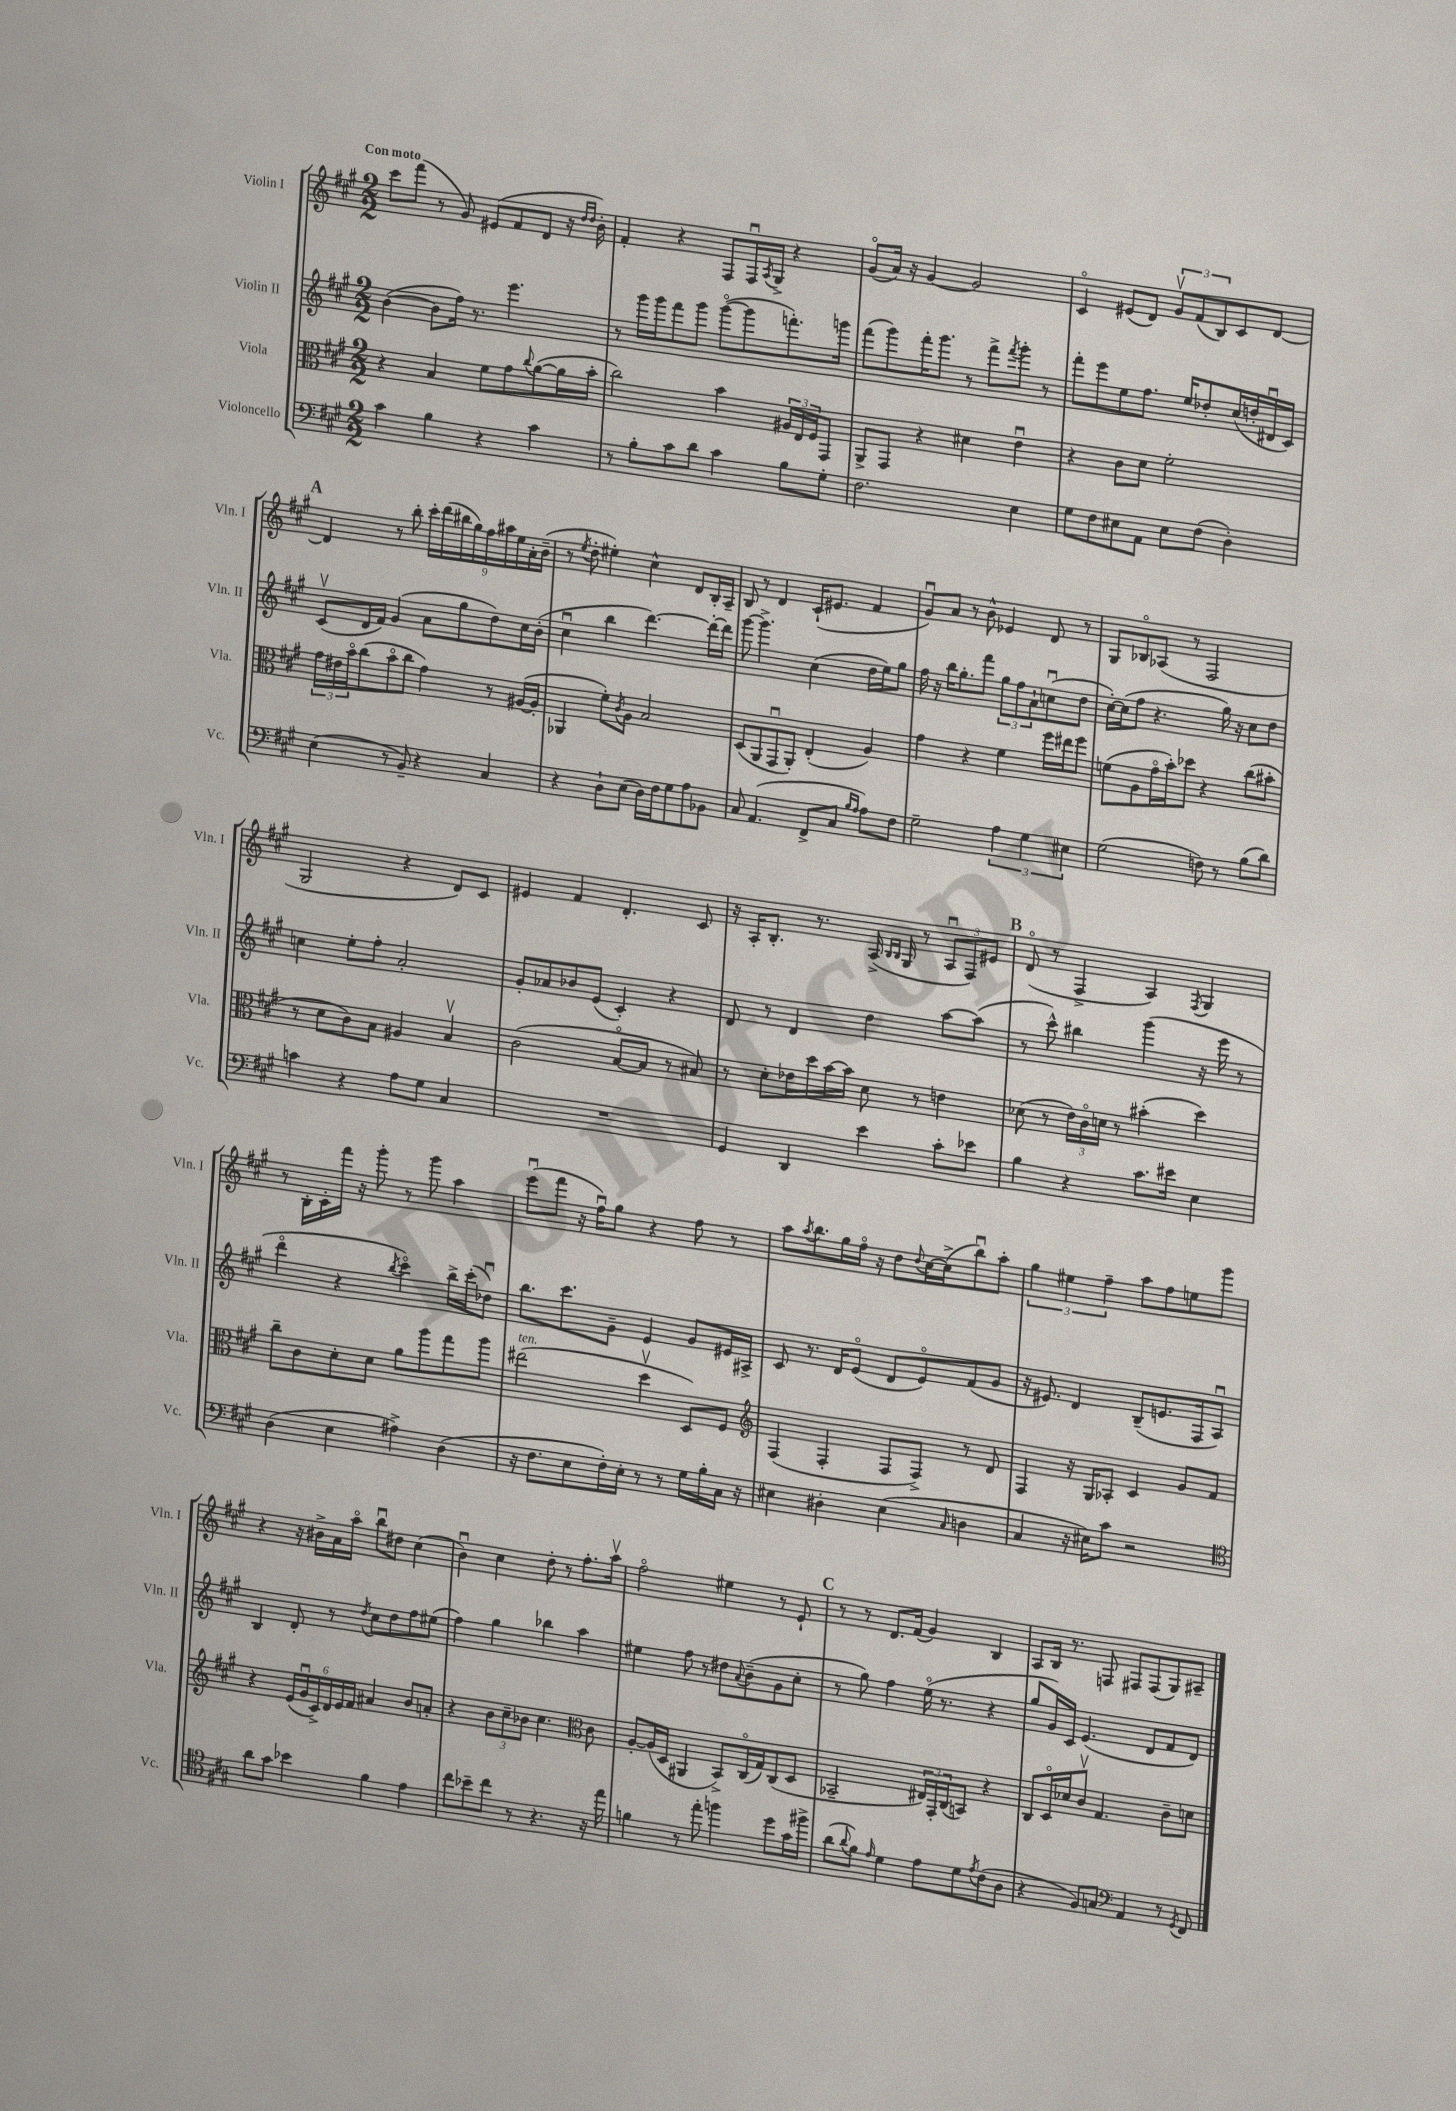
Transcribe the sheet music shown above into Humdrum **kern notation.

**kern	**kern	**kern	**kern
*part4	*part3	*part2	*part1
*staff4	*staff3	*staff2	*staff1
*I"Violoncello	*I"Viola	*I"Violin II	*I"Violin I
*I'Vc.	*I'Vla.	*I'Vln. II	*I'Vln. I
*clefF4	*clefC3	*clefG2	*clefG2
*k[f#c#g#]	*k[f#c#g#]	*k[f#c#g#]	*k[f#c#g#]
*M2/2	*M2/2	*M2/2	*M2/2
=1	=1	=1	=1
!	!	!	!LO:TX:a:B:t=Con moto
4c#\	4r	([4b\	8ccc#\L
.	.	.	(8fff#\J
4B\	4B/	8b\L]	8r
.	.	16ff#\Jk)	8g#/)
.	.	8.r	.
4r	8f#\L	.	(8e#X/L
.	8g#\	4.eee\	8f#/
.	8qqcc#/	.	.
4c#\	([8a\	.	8d/J
.	16a\L]	.	16r
.	.	.	16qqdd/LL
.	.	.	16qqdd/JJ
.	16b'\JJ	.	16b'\)
=2	=2	=2	=2
8r	2cc#\)	8r	4f#'/
8B'\L	.	16ggg#\LL	.
.	.	16ggg#\J	.
8c#\	.	8fff#\	4r
8d\J	.	8ggg#\J	.
4c#\	4b\	([8ggg#\L	8F#/L
.	.	8ggg#\]	16F#u/L
.	.	.	8qA/
.	.	.	16G#^/JJ
8B\L	24A#X/LL	8.fffn'\)	4r
.	24E/	.	.
.	24F#/J	.	.
8G#'\J	8GG#/J	.	.
.	.	16gggn\Jk	.
=3	=3	=3	=3
2.F#\	8AA^/L	(8fff#\L	(8g#/L
.	8GG#/J	8ggg#\)	16a/Jk)
.	.	.	16r
.	4r	16fff#'\K	[4g#/
.	.	8.ggg#\J	.
.	4d#X\	8r	2g#/]
.	.	8fff#^\L	.
.	.	8qfff#/	.
4E\	4eu\	8ggg#'\J	.
.	.	8r	.
=4	=4	=4	=4
8G#\L	4r	8fff#'\L	4c#/
8F#\	.	8eee\	.
8E#X\	8c#\L	8ee\	(8e#X/L
8AA\J	8d\J	8.ff#\J	8d/J)
8E#\L	2f#'\	.	12g#v/L
.	.	16ee/KL	.
.	.	.	(12f#/
(8F#\J	.	8dd-X'/	.
.	.	.	12B/)
4D'\)	.	(16cc#/L	8c#/
.	.	16ddn'/	.
.	.	16d#Xu/	[8d/J
.	.	16c#/JJ)	.
!!LO:LB:g=z
!!LO:REH:place=s1:t=A
=5	=5	=5	=5
(4E\	24g#\LL	(8c#v/L	4d/]
.	24e#X\	.	.
.	24b\J	.	.
.	(8cc#\	16d/L	.
.	.	16f#/JJ)	.
8r	8b\	(4g#/	8r
8BB~/)	8cc#\J	.	8bb'\
4r	4g#\)	8a\L	18ccc#'\LL
.	.	.	(18ddd\
.	.	.	18bb#X\
.	.	8gg#\	.
.	.	.	18gg#\)
.	.	.	18ff#\
4C#/	8r	8dd\)	.
.	.	.	18aa#X\
.	.	.	18ee\
.	([16A#X/LL	16cc#\L	.
.	.	.	18a'\
.	16A#'/JJ]	(16b'\JJ	.
.	.	.	(18b~\JJ
=6	=6	=6	=6
4r	4AA-X/	4cc#u\	8r
.	.	.	8qee/
.	.	.	8dd'\
8D`\L	8f#'\L)	4bb\	4ee#X'\)
.	8qc#/	.	.
(8E\J	8A\J	.	.
16D\LL)	2B/	[4.ddd\)	4cc#^^\
16F#\J	.	.	.
8G#\	.	.	.
8A\	.	.	8d/L
8BB-X\J	.	16ddd'\LL_	16B'/L
.	.	16ddd\JJ]	16A~/JJ
=7	=7	=7	=7
8C#/	(8D/L	[8ggg#\	8B/
(4.AA/	8AA/	4.ggg#^\]	8r
.	8GG#u/	.	4d/
.	8AA'/J)	.	.
8FF#^/L	(4E'/	(4cc#\	(16c#`/KL
.	.	.	8.e#X/J
8C#/J	.	.	.
16qqB/LL	.	.	.
16qqA/JJ	.	.	.
8A\L)	4A/)	16dd\LL	4f#/
.	.	16ee\J)	.
8F#\J	.	8gg#\J	.
=8	=8	=8	=8
2G#~\	4g#\	16ff#\	8g#u/L)
.	.	16r	.
.	.	16bb\KL	8a/J
.	.	8.gg#'\	.
.	4r	.	8r
.	.	8fff#\J	8b^^\
6A\	4f#\	12gg#\L	4e-X/
.	.	12ff#\	.
6G#\	.	12a`\	.
.	16ff#\LL	(8ccnu\	8d/
.	16ee#X\J	.	.
6E#X\	.	.	.
.	8ff#\J	8dd\J	8r
=9	=9	=9	=9
(2G#\	(8fn\L	[16cc#'\LL)	8G#/L
.	.	(16cc#\J]	.
.	8A\	8ff#\J	8B-X/
.	16g#\L	4.r	(8A-X/J
.	16b'\J)	.	.
.	8dd-X\J	.	8r
8Fn\)	4r	.	2F#/
8r	.	16gg#\)	.
.	.	16r	.
(8B\L	(8cc#\L	8cc#\L	.
8d\J)	8b#X'\J	8dd\J	.
!!LO:LB:g=z
=10	=10	=10	=10
4cn\	8r	4ccn\	2G#/
.	8d\L	.	.
4r	8c#\)	8ee'\L	.
.	8B\J	8ff#'\J	.
8A\L	4A#X/	2a'/	4r
8G#\J	.	.	.
4C#/	4Bv/	.	8d/L)
.	.	.	8c#/J
=11	=11	=11	=11
1r	(2c#\	8g#'/L	4e#X/
.	.	8a-X/	.
.	.	8b-X/	4f#/
.	.	(8e/J	.
.	[8B/L	4c#'/)	4.d'/
.	8B/J]	.	.
.	8r	4r	.
.	8B#X/)	.	8c#/
=12	=12	=12	=12
4GG#/	8r	8d/	16r
.	.	.	16A'/KL
.	8d'\L	8r	8.B'/J
4DD/	16e-X\L	4d/	.
.	16dd\	.	8.r
.	[16b\	.	.
.	16b\JJ]	.	.
4e\	8d\	4dd\	(16A^/
.	.	.	16qqB/LL
.	.	.	16qqB/JJ
.	.	.	16G#/
.	8r	.	8r
8c#'\L	4en\	[8aa\L	12Au/L
.	.	.	12F#/)
8e-X\J	.	(8aa\J]	.
.	.	.	12e#X/J
!!LO:REH:place=s1:t=B
=13	=13	=13	=13
4B\	(8d-X\	8r	(8d/
.	8r	8ccc#^^\)	8r
4r	24e\LL)	4bb#X\	4F#^/
.	24c#\	.	.
.	24dn\JJ	.	.
.	8r	.	.
8.c#\L	(4b#X'\	(4ggg#\	4A/)
16e#X\Jk	.	.	.
.	.	.	8qF#/
4E\	4dd\)	16r	4G#/
.	.	16eee\	.
.	.	8r	.
!!LO:LB:g=z
=14	=14	=14	=14
(4D\	8cc#~\L	4ddd\	8r
.	8c#\	.	16B'\LL
.	.	.	16c#'\
4E\	8d'\	4r	16fff#\JJ
.	.	.	16r
.	8d\J	.	8ggg#'\
.	.	8qbb/	.
4A#X^\)	8a\L	4ccc#\)	8r
.	8aa\	.	8ggg#\
(4D\	8gg#\	16bb^\LL	4aa\
.	.	(16ccc#'\J	.
.	8aa\J	8dd-Xu\J)	.
=15	=15	=15	=15
!	!LO:TX:a:i:t=ten.	!	!
16r	(2ee#X\	8.bb\L	(8eeeu\L
8.F#\L	.	.	.
.	.	.	8fff#\J
.	.	8.ccc#\	.
8E\	.	.	16r
.	.	.	16ff#u\KL)
16F#'\L)	.	8g#~\J	8gg#\J
16E'\JJ	.	.	.
8r	4ddv\	4e/	4r
8r	.	.	.
16G#\LL	8D/L)	8g#/L	8ff#\
16B'\	.	.	.
16C#\JJ	8F#/J	16e#X/L	8r
16r	.	16A#X^/JJ	.
=16	=16	=16	=16
*	*clefG2	*	*
4E#X\	(4F#/	8c#/	8aa\L
.	.	.	8qaa/
.	.	8.r	8.bb\
4D#X'\	4F#'/	.	.
.	.	16d/KL	16gg#\L
.	.	(8e/J	16ff#\JJ
.	.	.	16r
(4E#\	8F#/L	8d/L	8dd\L
.	.	.	8qqdd/
.	8F#^/J)	8e/)	[16cc#\L
.	.	.	(16cc#^\J]
16qqC#/	.	.	.
4Dn\	8r	(8f#/	8bbu\)
.	8d/	8g#/J	8aa'\J
=17	=17	=17	=17
4C#/	4F#/	16r	6gg#\
.	.	8.e#X/)	.
.	.	.	6ee#X\
16r	16r	4d/	.
16E#X\KL)	16G#/KL	.	.
.	.	.	6ff#~\
8c#\J	8A-X'/J	.	.
2r	4c#/	(8B~/L	8aa\L
.	.	8.en/	8ff#\
.	8g#/L	.	8een\
.	.	16F#/k	.
.	8f#/J	8Au/J)	8ggg#\J
!!LO:LB:g=z
=18	=18	=18	=18
*clefC4	*	*	*
8a\L	4r	4B/	4r
8g#\J	.	.	.
4b-X\	(24e/LL	8d'/	16r
.	24g#u/	.	.
.	.	.	16b#X^\LL
.	24c#^/)	.	.
.	24d/	8r	16a\
.	24e/	.	.
.	.	.	16aa\JJ
.	24f#/JJ	.	.
.	.	8qdd/	.
4f#\	4a#X/	8cc#\L	8bbu\L
.	.	8dd\	8dd#X\J
4e\	8b/L	8ff#\	(4cc#\
.	8an'/J	(8ee#X\J	.
=19	=19	=19	=19
8cc#\L	4r	4ff#\)	4bu\)
8b-X~\	.	.	.
8cc#\J	12b\L	4gg#\	4cc#\
.	12cc#~\	.	.
8r	.	.	.
.	12b-X\J	.	.
4.r	4.cc#\	4bb-X\	8dd'\
.	.	.	8r
.	.	4aa\	8.ff#'\L
*	*clefC3	*	*
16r	8c#\	.	.
16ee\	.	.	16aav\Jk
=20	=20	=20	=20
4fn\	[8A'/L	4ee#X\	2ff#\
.	(16A/L]	.	.
.	16D/JJ	.	.
8r	4AA#X/	8ff#\	.
8ee'\	.	8r	.
4ffn\	8BB^/L)	8dd#X\L	4ee#X\
.	.	8qqa/	.
.	(16C#/L	(8b~\	.
.	16G#/J)	.	.
8dd\L	(8C#/	8g#\	8r
16g#\L	8D/J	8cc#'\J	8e`/
16ff#X^\JJ	.	.	.
!!LO:REH:place=s1:t=C
=21	=21	=21	=21
(8a\L	2BB-X~/	8r	8r
8qqa/	.	.	.
8f#\J)	.	8gg#\)	8r
16qqe/	.	.	.
4d\	.	4ff#\	8.d/L
.	.	.	(16f#/Jk
8e\L	24E#X/LL)	(16ee\	4g#/)
.	24GG#'/	.	.
.	.	8.r	.
.	(24C#/J	.	.
8d\	8BBn/J)	.	.
8qe/	.	.	.
(8c#\	4r	4r	4B/
8A\J	.	.	.
=22	=22	=22	=22
4r	8C#/L	8gg#/L	8A/L
.	16D/L	16g#/L)	16B/Jk
.	16d-X/J	16c#/JJ	8.r
8F#/L)	8c#v/J	(4.e/	.
8Gn/J	4.G#/	.	8Fn/
*clefF4	*	*	*
4AA/	.	.	8F#X/L
.	.	8d/L	(8F#/
8r	8c#~\L	8f#/	8G#/)
8qGG#/	.	.	.
8FF#/	8dn\J	8d/J)	8A#X~/J
==	==	==	==
*-	*-	*-	*-
